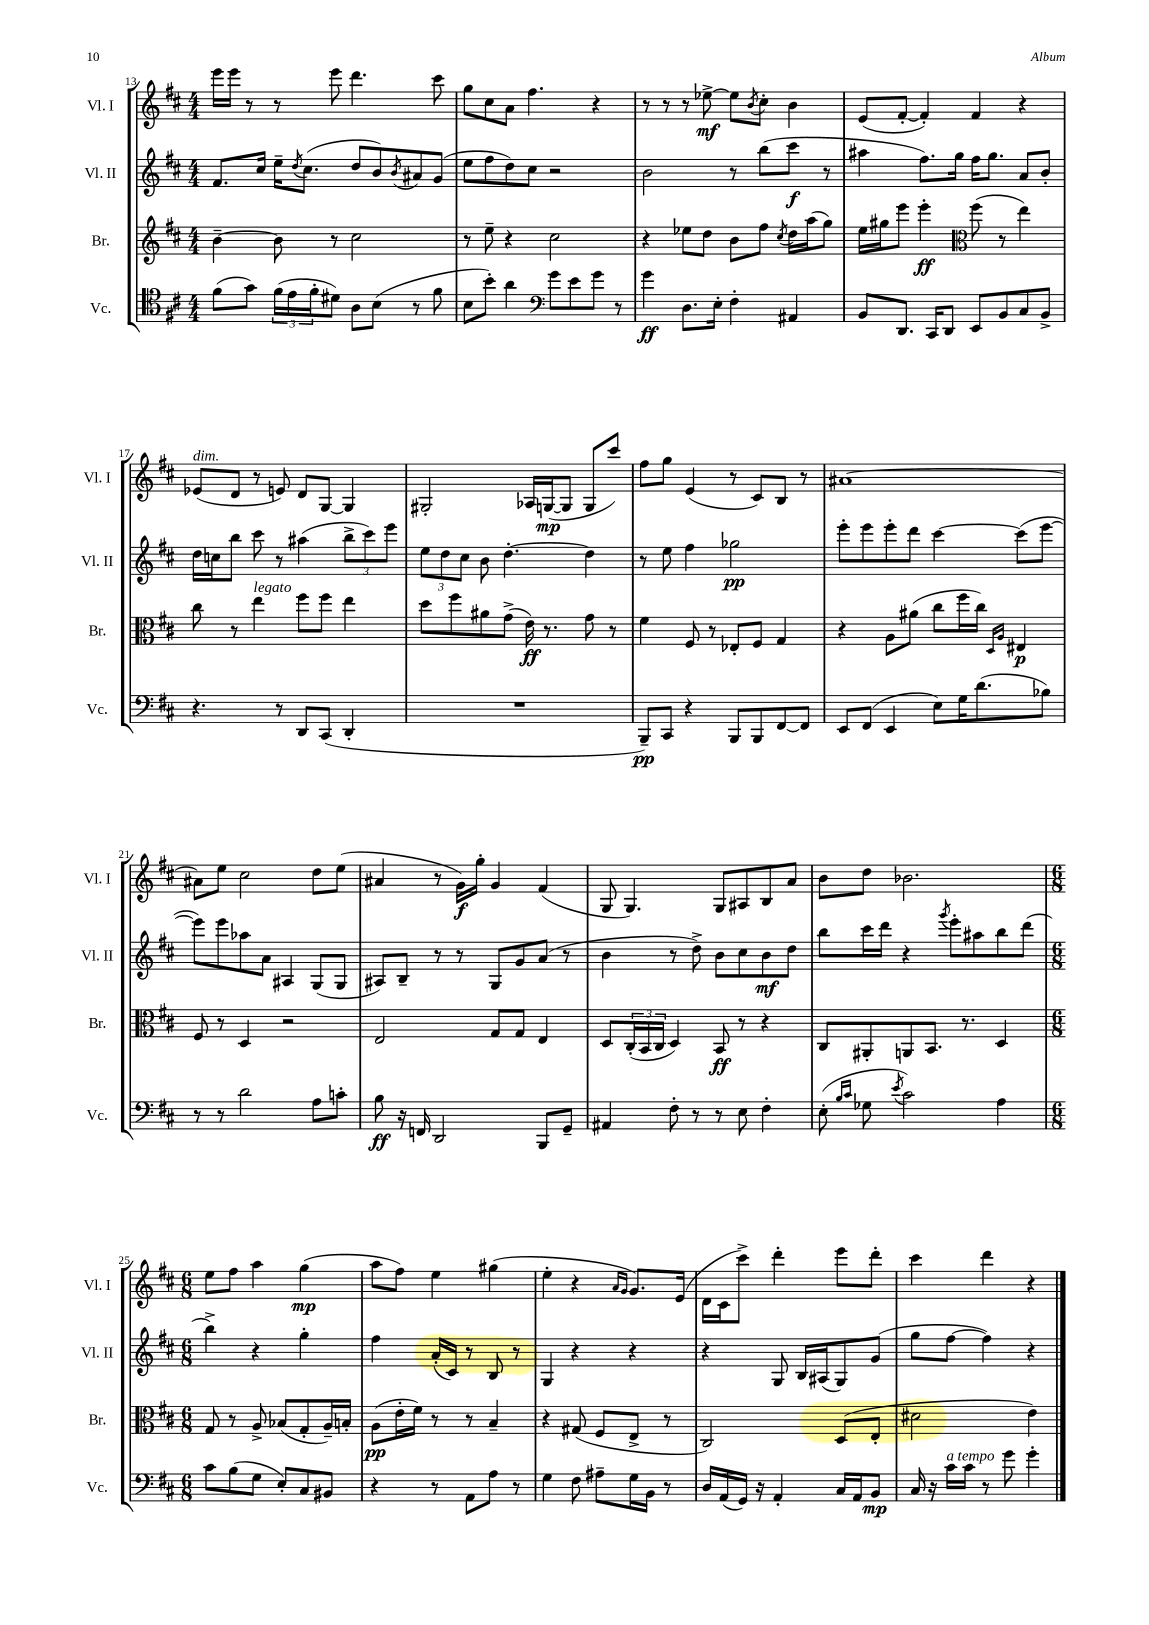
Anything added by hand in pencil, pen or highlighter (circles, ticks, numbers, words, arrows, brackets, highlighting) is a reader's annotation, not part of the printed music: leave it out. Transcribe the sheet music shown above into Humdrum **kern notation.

**kern	**kern	**kern	**kern
*staff4	*staff3	*staff2	*staff1
*clefC4	*clefG2	*clefG2	*clefG2
*k[f#c#]	*k[f#c#]	*k[f#c#]	*k[f#c#]
*M4/4	*M4/4	*M4/4	*M4/4
(8f#	[4b~	8.f#	16eee
.	.	.	16eee
8g)	.	.	8r
.	.	16cc#	.
(24f#	8b]	16ee~	8r
24e	.	.	.
.	.	8qdd	.
.	.	(8.cc#	.
24f#'	.	.	.
8d#)	8r	.	8eee
8A	2cc#	8dd	4.ddd
(8B	.	8b)	.
.	.	8qb	.
8r	.	8a#	.
8f#	.	(8g	8ccc#
=	=	=	=
8B	8r	8ee	8gg
8b')	8ee~	8ff#	8cc#
4a	4r	8dd)	8a
.	.	8cc#	4.ff#
*clefF4	*	*	*
8g	2cc#	2r	.
8e	.	.	.
8g	.	.	4r
8r	.	.	.
=	=	=	=
4g	4r	2b	8r
.	.	.	8r
8.D	8ee-	.	8r
.	8dd	.	[8ee-^
16E'	.	.	.
4F#'	8b	8r	8ee-]
.	.	.	8qb
.	8ff#	(8bb	8cc#'
.	8qcc#	.	.
4AA#	16dd	8ccc#	4b
.	(16aa	.	.
.	8gg)	8r	.
=	=	=	=
8BB	16ee	4aa#	(8e
.	16gg#	.	.
8.DD	8eee	.	[8f#'
.	4eee'	8.ff#)	4f#'])
16CC#	.	.	.
8DD	.	.	.
.	.	16gg	.
*	*clefC3	*	*
8EE	(8ff#	16ff#	4f#
.	.	8.gg	.
8BB	8r	.	.
8C#	4ee)	8a	4r
8BB^	.	8b'	.
=	=	=	=
4.r	8cc#	16dd	(8e-
.	.	16cc	.
.	8r	8bb	8d
.	4ee	8ccc#	8r
8r	.	8r	8e)
8DD	8ff#	(4aa#	8d
(8CC#	8ff#	.	[8G
4DD'	4ee	12bb^	4G]
.	.	12ccc#)	.
.	.	12eee	.
=	=	=	=
1r	8dd	12ee	2G#'
.	.	12dd	.
.	8ff#	.	.
.	.	12cc#	.
.	8a#	8b	.
.	(8g^	[4.dd'	.
.	16e)	.	16A-
.	8.r	.	([16G
.	.	.	8G]
.	8g	4dd]	8G
.	8r	.	8ccc#)
=	=	=	=
8BBB~)	4f#	8r	8ff#
8CC#	.	8ee	8gg
4r	8F#	4ff#	(4e
.	8r	.	.
8BBB	8E-'	2gg-	8r
8BBB	8F#	.	8c#)
[8FF#	4G	.	8B
8FF#]	.	.	8r
=	=	=	=
8EE	4r	8eee'	[1a#
(8FF#	.	8eee	.
4EE	8A	8eee'	.
.	(8a#	8ddd	.
8E)	8cc#	[4ccc#	.
16G	16ff#	.	.
(8.d	16cc#)	.	.
.	16qqD	.	.
.	16qqA	.	.
.	4E#	(8ccc#]	.
8B-)	.	[8eee	.
=	=	=	=
8r	8F#	8eee])	8a#]
8r	8r	8eee	8ee
2d	4D	8aa-	2cc#
.	.	8a	.
.	2r	4A#	.
8A	.	(8G	8dd
8c'	.	8G	(8ee
=	=	=	=
8B	2E	8A#)	4a#
16r	.	8B~	.
16FF	.	.	.
2DD	.	8r	8r
.	.	8r	16g)
.	.	.	16gg'
.	8G	8G	4g
.	8G	8g	.
8BBB	4E	(8a	(4f#
8GG~	.	8r	.
=	=	=	=
4AA#	8D	4b	8G
.	(24C#'	.	4.G)
.	24BB	.	.
.	24C#	.	.
8F#'	4D)	8r	.
8r	.	8dd^)	.
8r	8BB	8b	8G
8E	8r	8cc#	8A#
4F#'	4r	8b	8B
.	.	8dd	8a
=	=	=	=
(8E'	8C#	8bb	8b
16qqB	.	.	.
16qqc#	.	.	.
8G-	8AA#'	16ccc#	8dd
.	.	16ddd	.
8qe	.	.	.
2c#)	8AA	4r	2.b-
.	8.BB	.	.
.	.	8qggg	.
.	.	8eee'	.
.	8.r	.	.
.	.	8aa#	.
4A	4D	8bb	.
.	.	(8ddd	.
=	=	=	=
*M6/8	*M6/8	*M6/8	*M6/8
8c#	8G	4bb^)	8ee
(8B	8r	.	8ff#
8G	8A^	4r	4aa
8E')	(8B-	.	.
8C#	8G'	4gg'	(4gg
8BB#	16A~)	.	.
.	16B'	.	.
=	=	=	=
4r	(8A	4ff#	8aa
.	16e'	.	8ff#)
.	16f#)	.	.
8r	8r	(16a'	4ee
.	.	16c#)	.
8AA	8r	8r	.
8A	4B~	8B	(4gg#
8r	.	8r	.
=	=	=	=
4G	4r	4G	4ee'
8F#	(8G#	4r	4r
8A#~	8F#	.	.
.	.	.	16qqa
.	.	.	16qqg
16G	8E^	4r	8.g)
16BB	.	.	.
8r	8r	.	.
.	.	.	(16e
=	=	=	=
16D	2C#)	4r	16d
(16AA	.	.	16c#
16GG)	.	.	8ccc#^)
16r	.	.	.
4AA'	.	8G	4ddd'
.	.	16B	.
.	.	(16A#	.
16C#	(8D	8G)	8eee
16AA	.	.	.
8BB	8E'	(8g	8ddd'
=	=	=	=
16C#	2d#	8gg	4ccc#
16r	.	.	.
16c#	.	[8ff#	.
16c#	.	.	.
8r	.	4ff#])	4ddd
8g	.	.	.
4g'	4e)	4r	4r
==	==	==	==
*-	*-	*-	*-
